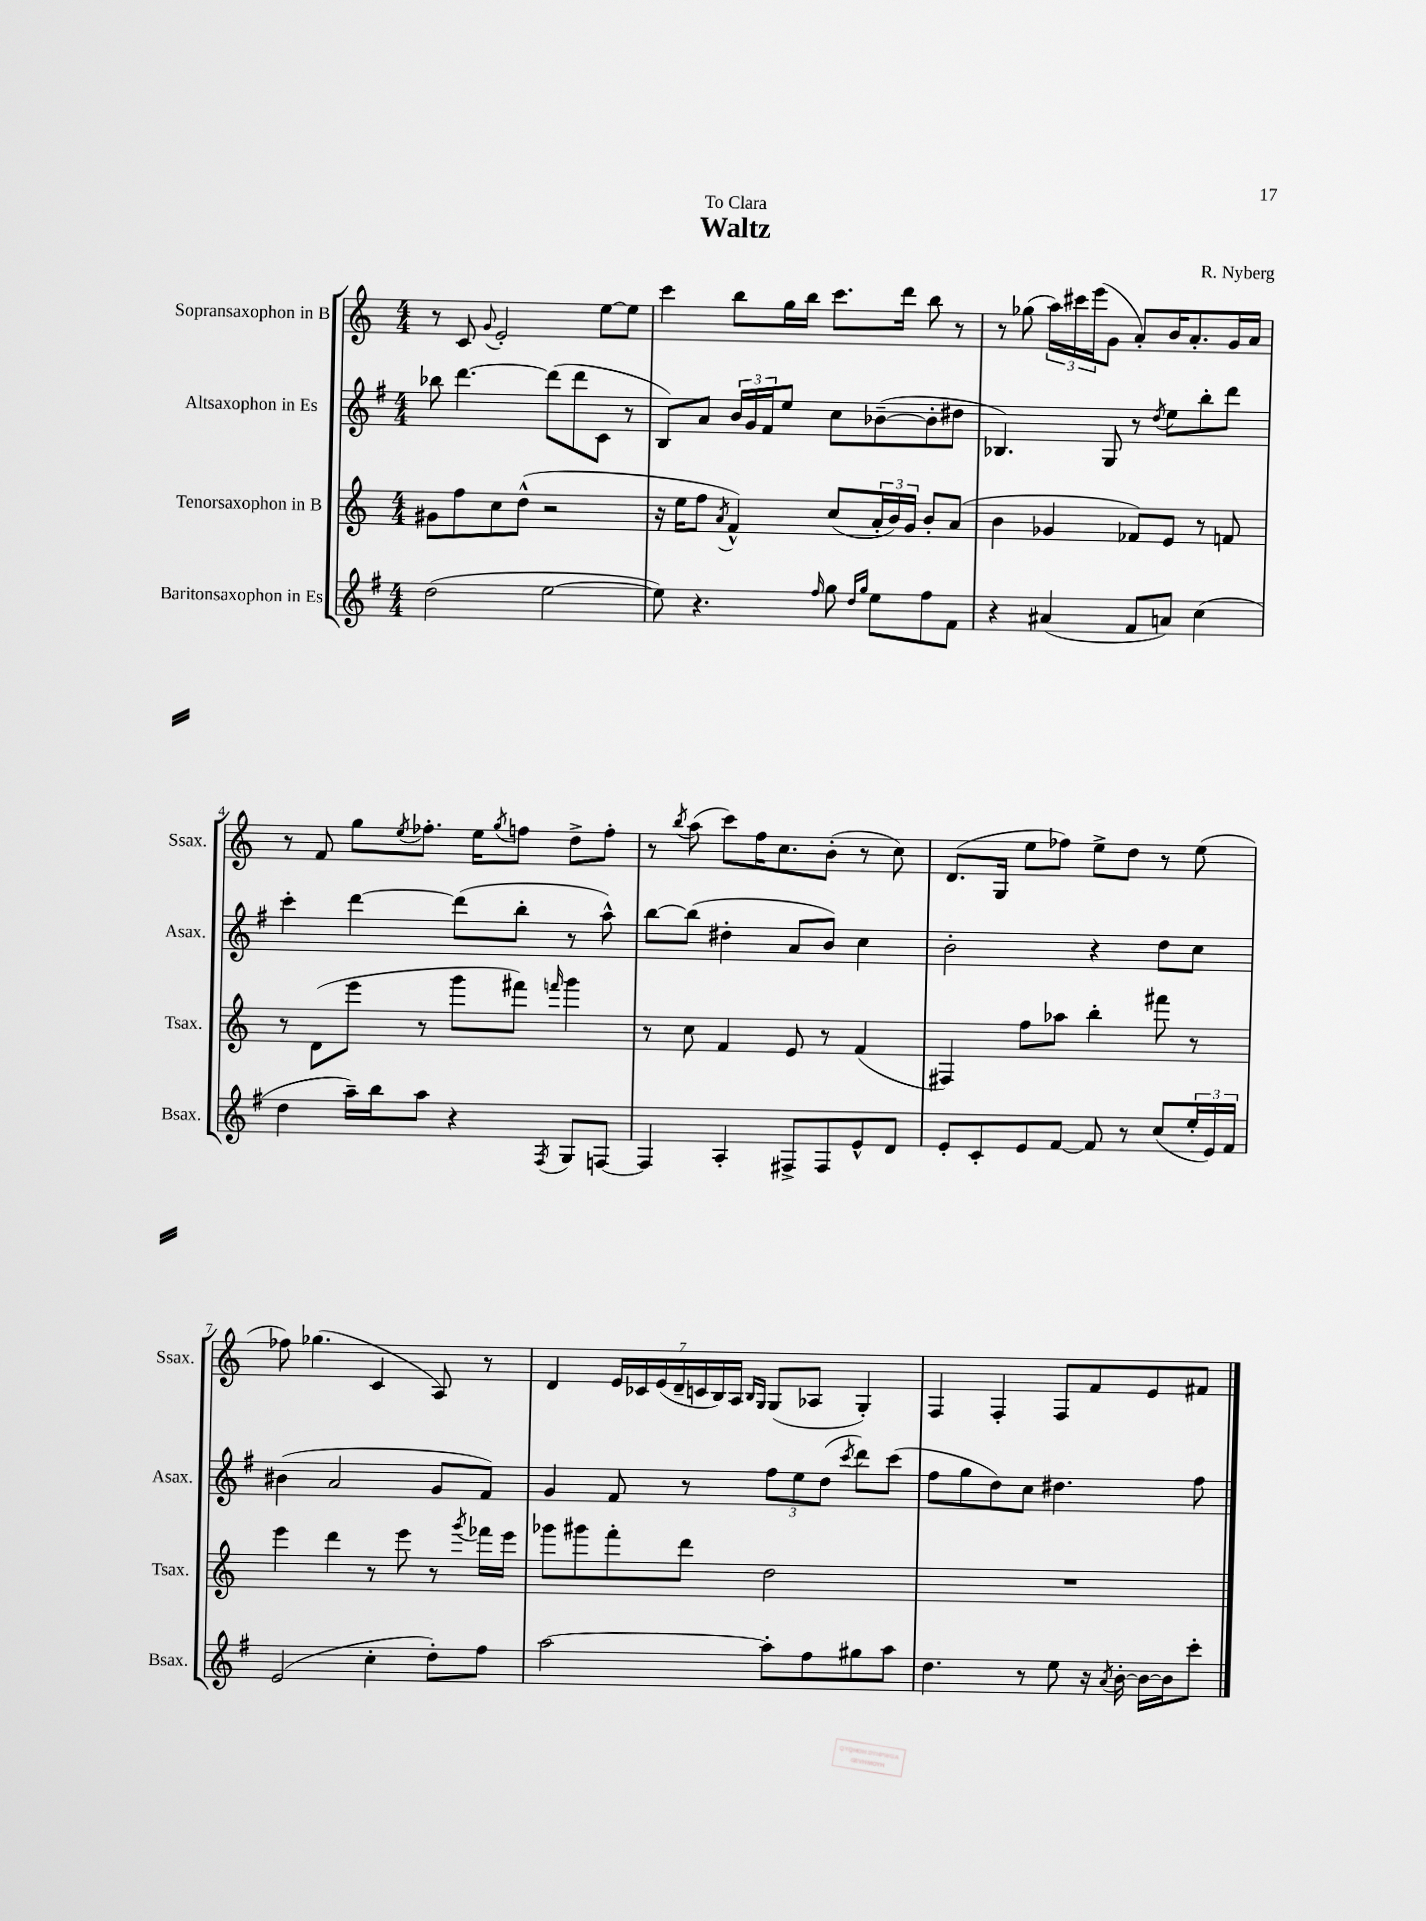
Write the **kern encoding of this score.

**kern	**kern	**kern	**kern
*part4	*part3	*part2	*part1
*staff4	*staff3	*staff2	*staff1
*I"Baritonsaxophon in Es	*I"Tenorsaxophon in B	*I"Altsaxophon in Es	*I"Sopransaxophon in B
*I'Bsax.	*I'Tsax.	*I'Asax.	*I'Ssax.
*clefG2	*clefG2	*clefG2	*clefG2
*k[f#]	*k[]	*k[f#]	*k[]
*M4/4	*M4/4	*M4/4	*M4/4
=1	=1	=1	=1
(2dd\	8g#X\L	8bb-X\	8r
.	8ff\	[4.ddd\	8c/
.	.	.	8qqg/
.	8cc\	.	2e'/
.	(8dd^^\J	.	.
[2ee\	2r	(8ddd\L]	.
.	.	8ddd\	.
.	.	8c\J	[8ee\L
.	.	8r	8ee\J]
=2	=2	=2	=2
8ee\])	16r	8B/L)	4ccc\
.	16ee\KL	.	.
4.r	8ff\J	8a/J	.
.	8qa/	.	.
.	4f^^/)	24b/LL	8bb\L
.	.	24g/	.
.	.	24f#/J	.
.	.	8ee/J	16gg\L
.	.	.	16bb\JJ
16qqff#/	.	.	.
8gg\	(8cc/L	8cc\L	8.ccc\L
16qqdd/LL	.	.	.
16qqgg/JJ	.	.	.
8ee\L	24a'/L	([8b-X~\	.
.	24b/)	.	.
.	.	.	16ddd\Jk
.	24g/JJ	.	.
8ff#\	8b'/L	8b-'\]	8bb\
8f#\J	(8a/J	8dd#X\J	8r
=3	=3	=3	=3
4r	4b\	4.B-X/)	8r
.	.	.	(8gg-X\
(4a#X/	4g-X/	.	24aa\LL)
.	.	.	24ccc#X\
.	.	.	(24eee\J
.	.	8G/	8g\J
8f#/L	8f-X/L)	8r	8a'/L)
.	.	8qdd/	.
8an/J)	8e/J	8ee\L	16b/K
.	.	.	8.a'/
(4cc\	8r	8bb'\	.
.	8fn/	8ddd\J	16g/L
.	.	.	16a/JJ
!!LO:LB:g=z
=4	=4	=4	=4
4dd\	8r	4ccc'\	8r
.	(8d\L	.	8f/
16aa~\LL)	8eee\J	[4ddd\	8gg\L
16bb\J	.	.	.
.	.	.	8qee/
8aa\J	8r	.	8.ff-X'\J
4r	8ggg\L	(8ddd\L]	.
.	.	.	16ee\KL
.	.	.	8qgg/
.	8fff#X\J)	8bb'\J	8ffn\J
8qF#/	16qqfffn/	.	.
8G/L	4ggg\	8r	8dd^\L
[8Fn/J	.	8aa^^\)	8ff'\J
=5	=5	=5	=5
4F/]	8r	[8bb\L	8r
.	.	.	8qbb/
.	8cc\	(8bb\J]	(8aa\
4A'/	4f/	4dd#X'\	8ccc\L)
.	.	.	16ff\K
.	.	.	8.cc\
8F#X^/L	8e/	8a/L	.
8F#/	8r	8b/J)	(8b'\J
8e^^/	(4f/	4cc\	8r
8d/J	.	.	8cc\)
=6	=6	=6	=6
8e'/L	4F#X/)	2b'\	(8.d/L
8c'/	.	.	.
.	.	.	16G/Jk
8e/	8ff\L	.	8ee\L
[8f#/J	8aa-X\J	.	8ff-X\J)
8f#/]	4bb'\	4r	8ee^\L
8r	.	.	8dd\J
(8cc/L	8fff#X\	8dd\L	8r
24ee'/L	8r	8cc\J	(8ee\
24e/)	.	.	.
24f#/JJ	.	.	.
!!LO:LB:g=z
=7	=7	=7	=7
(2e/	4eee\	(4b#X\	8ff-X\)
.	.	.	(4.gg-X\
.	4ddd\	2a/	.
4cc'\	8r	.	4c/
.	8eee\	.	.
8dd'\L)	8r	8g/L	8A/)
.	8qggg/	.	.
8ff#\J	16fff-X\LL	8f#/J)	8r
.	16eee\JJ	.	.
=8	=8	=8	=8
[2aa\	8ggg-X\L	4g/	4d/
.	8ggg#X\	.	.
.	8fff'\	8f#/	28e/LL
.	.	.	28c-X/
.	.	.	(28e/
.	.	.	28d~/
.	8ddd\J	8r	.
.	.	.	28cn/
.	.	.	28B/)
.	.	.	28A/JJ
.	.	.	16qqB/LL
.	.	.	16qqG/JJ
8aa'\L]	2dd\	12ff#\L	(8G/L
.	.	12ee\	.
8ff#\	.	.	8A-X/J
.	.	(12dd\J	.
.	.	8qccc/	.
8gg#X\	.	8ddd\L)	4G'/)
8aa\J	.	(8ccc\J	.
=9	=9	=9	=9
4.dd\	1r	8ff#\L	4F/
.	.	8gg\	.
.	.	8dd\)	4F'/
8r	.	8cc\J	.
8ee\	.	4.dd#X\	8F/L
16r	.	.	8f/
8qa/	.	.	.
[16b'\	.	.	.
16b\LL_	.	.	8e/
16b\J]	.	.	.
8ccc'\J	.	8ff#\	8f#X/J
==	==	==	==
*-	*-	*-	*-
